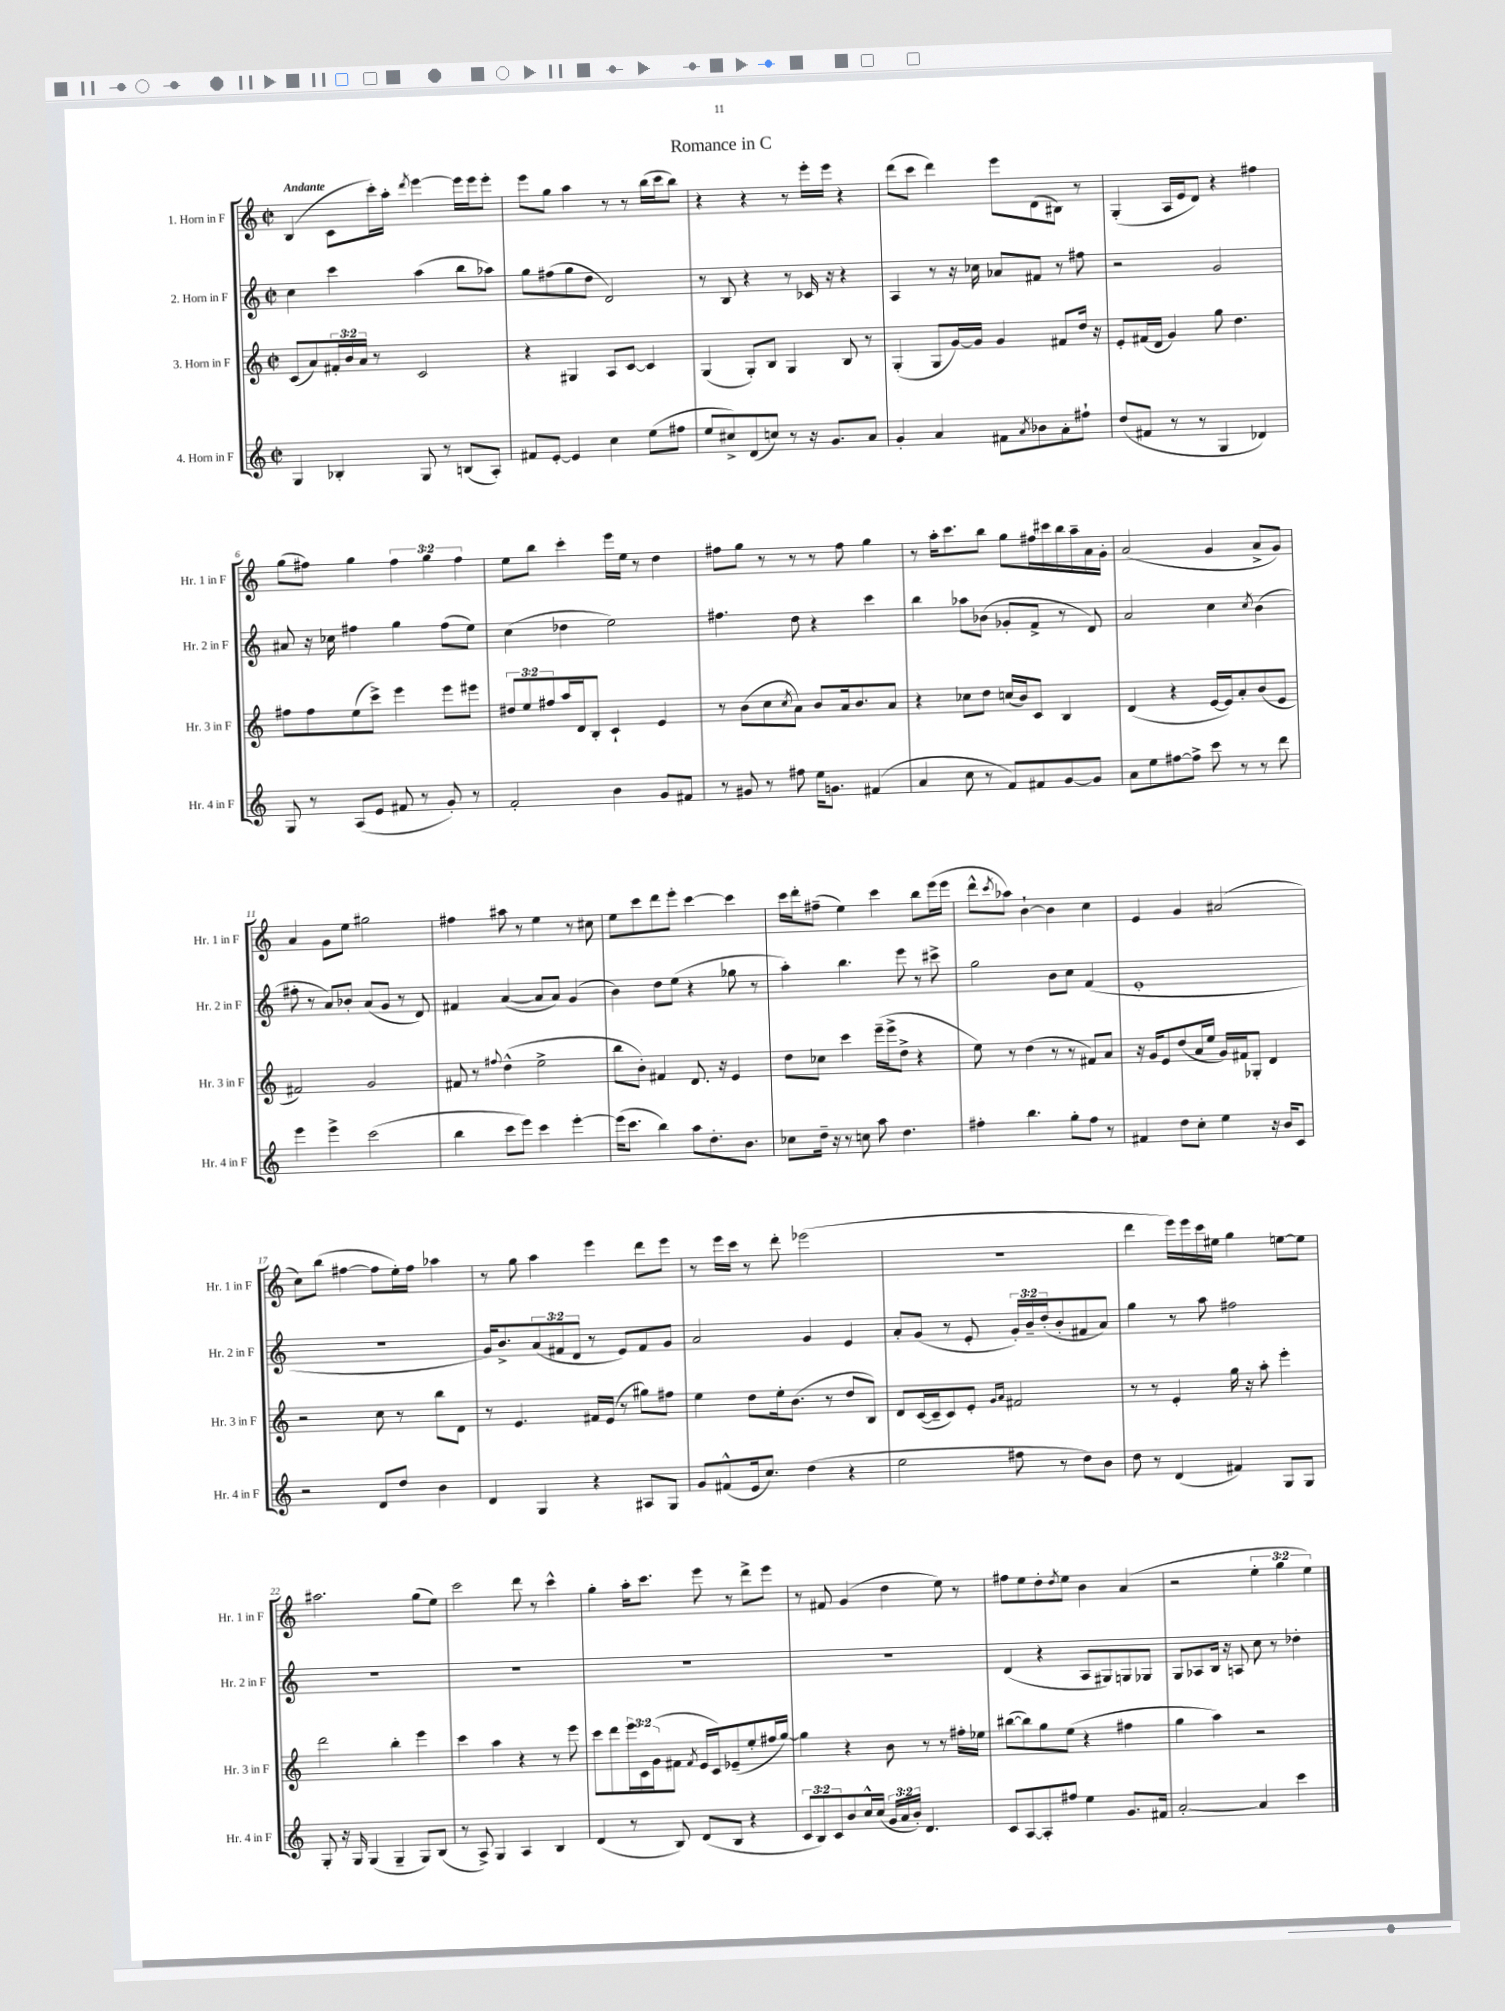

**kern	**kern	**kern	**kern
*staff4	*staff3	*staff2	*staff1
*clefG2	*clefG2	*clefG2	*clefG2
*k[]	*k[]	*k[]	*k[]
*M2/2	*M2/2	*M2/2	*M2/2
*met(c|)	*met(c|)	*met(c|)	*met(c|)
4G/	(8c/L	4cc\	(4B/
.	8a/)	.	.
4B-'/	24f#'/L	4ccc\	8c\L
.	24b/	.	.
.	24a/JJ	.	.
.	8r	.	16ccc'\L)
.	.	.	16aa'\JJ
.	.	.	8qddd/
8G/	2c/	(4aa\	[4eee\
8r	.	.	.
(8B/L	.	8bb\L	16eee\]LL
.	.	.	16eee\J
8A'/J)	.	8aa-\J)	8eee'\J
=	=	=	=
8f#/L	4r	8gg\L	8eee\L
[8e'/J	.	(8ff#\	8gg\J
4e/]	4G#/	8gg\	4aa\
.	.	8dd\J	.
4cc\	8A/L	2d/)	8r
.	[8c/J	.	8r
(8ee\L	4c/]	.	(16bb\LL
.	.	.	16ccc\J
8ff#\J	.	.	8bb\J)
=	=	=	=
8ee/L	(4G/	8r	4r
8cc#^/)	.	8B/	.
(8d/	8G'/L)	4r	4r
8cc/J)	8B/J	.	.
8r	4G/	8r	8r
16r	.	16c-/	16eee'\LL
8.g/L	.	16r	16eee\JJ
.	8B/	4r	4r
8a/J	8r	.	.
=	=	=	=
4g'/	(4G'/	4A/	(8ddd\L
.	.	.	8ccc\J
4a/	8G/L	8r	4ddd\)
.	[16g/L)	16r	.
.	16g/]JJ	16cc-\	.
8f#\L	4g/	8a-/L	8eee\L
8qa/	.	.	.
8b-\	.	8f#/J	(8d\
8a'\	8f#/L	8r	8B#\J)
8ff#`\J	16dd/Jk	8ff#\	8r
.	16r	.	.
=	=	=	=
(8dd/L	8e'/L	2r	(4G'/
8f#/J	(16f#/L	.	.
.	16d/JJ	.	.
8r	4g/)	.	16A/LL
.	.	.	16e/J
8r	.	.	8d/J)
4G/	8gg\	2g/	4r
.	4.dd\	.	.
4d-/)	.	.	4ff#\
=	=	=	=
8G/	8ff#\L	8a#/	(8gg\L
8r	8ff#\	16r	8ff#\J)
.	.	16cc-\	.
(8A/L	(8ee\	4ff#\	4gg\
8e/J	8ccc^\J)	.	.
8f#/	4eee\	4gg\	6ff#\
8r	.	.	.
.	.	.	6gg\
8g'/)	8eee\L	(8ff#\L	.
.	.	.	6ff#\
8r	8eee#\J	8ee\J)	.
=	=	=	=
2f'/	12dd#/L	(4cc\	8ee\L
.	12ee/	.	.
.	.	.	8bb\J
.	12ff#/	.	.
.	16aa/L	4dd-\	4ccc'\
.	16d/J	.	.
.	8B'/J	.	.
4b\	4c`/	2ee\)	16eee\LL
.	.	.	16ee\JJ
.	.	.	8r
8g/L	4e/	.	4dd\
8f#/J	.	.	.
=	=	=	=
8r	8r	4.ff#\	8ff#\L
8g#/	(8b\L	.	8gg\J
8r	8cc\	.	8r
.	8qcc/	.	.
8ff#\	8a\J)	8dd\	8r
16ee\LK	8b/L	4r	8r
8.g\J	.	.	.
.	16a/k	.	8ff#\
.	8.b/	.	.
(4f#/	.	4ccc\	4gg\
.	8a/J	.	.
=	=	=	=
4a/	4r	4bb\	8r
.	.	.	16aa'\LK
.	.	.	8.ccc\
8cc\	8cc-\L	8aa-\L	.
8r	8dd\J	(8b-\J	8bb\J
8f/L)	(16cc/LL	8g-'/L	8gg\L
.	16b/J)	.	.
8f#/	8c/J	8f^/J	16ff#\L
.	.	.	16ccc#\
[8g/	4B/	8r	16bb\
.	.	.	16aa~\
8g/]J	.	8d/)	16a\
.	.	.	16g'\JJ
=	=	=	=
8a\L	(4d/	2a/	(2a/
8ee\	.	.	.
[8ff#\	4r	.	.
8ff#^\]J	.	.	.
8ccc\	[16e/LL	4cc\	4g/
.	16e/]J)	.	.
8r	8a'/	.	.
.	.	8qcc/	.
8r	(8b/	(4b\	8a^/L
8ddd\	8e/J	.	8g/J)
=	=	=	=
4eee\	2f#/)	8ff#'\	4a/
.	.	8r	.
4eee^\	.	8a/L)	8g\L
.	.	8b-'/J	8ee\J
(2ccc\	2g/	(8a/L	2gg#\
.	.	8g/J	.
.	.	8r	.
.	.	8d/)	.
=	=	=	=
4bb\	8f#/	4f#/	4ff#\
.	8r	.	.
.	8qqff#/	.	.
8ccc\L	(4dd^^\	([4a/	8aa#\
8eee\J)	.	.	8r
4ccc\	2ee^\	8a/]L	4ee\
.	.	8a/J)	.
[4eee'\	.	(4g/	8r
.	.	.	8cc#\
=	=	=	=
(16eee\]LK	8bb\L	4b\)	8ee\L
8.ccc\J	.	.	.
.	8b'\J)	.	8ccc\
4bb\)	4f#/	8dd\L	8ddd\
.	.	(8ee\J	8eee'\J
8aa\L	8.d/	4r	[4ccc\
8.dd'\	.	.	.
.	16r	.	.
.	4e/	8gg-\	4ccc\]
8.b\J	.	.	.
.	.	8r	.
=	=	=	=
8cc-\L	8dd\L	4aa'\)	16ccc\LL
.	.	.	16ddd'\J
16dd~\Jk	8cc-\J	.	(8ff#~\J
16r	.	.	.
8r	4ccc\	4.bb\	4ee\)
8cc\	.	.	.
8aa\	(16eee~\LL	.	4ccc\
.	16eee^\J	.	.
4.dd\	8dd^\J	8eee\	.
.	4r	8r	8bb\L
.	.	8ccc#^\	(16eee\L
.	.	.	16eee\JJ
=	=	=	=
4ff#'\	8ee\)	2gg\	8ddd^^\L
.	.	.	8qccc/
.	8r	.	8aa-\J)
4.bb\	(4dd\	.	[4b`\
.	8r	8b\L	4b\]
8gg'\L	8r	8cc\J	.
8ff#\J	8f#/L)	(4f/	4cc\
8r	8a/J	.	.
=	=	=	=
4f#/	16r	1e'	4e/
.	16g/LK	.	.
.	8e/	.	.
8dd\L	(8dd/	.	4g/
8cc'\J	16a/L	.	.
.	16ee/JJ	.	.
4ee\	16g/LL)	.	(2a#/
.	16f#/J	.	.
.	8G-'/J	.	.
16r	4d/	.	.
16b/LK	.	.	.
8c/J	.	.	.
=	=	=	=
2r	2r	1r	8cc\L)
.	.	.	(8bb\J
.	.	.	[4ff#\
8d/L	8cc\	.	8ff#\]L
8dd/J	8r	.	16ee'\L)
.	.	.	16ff#\JJ
4b\	8bb\L	.	4aa-\
.	8d\J	.	.
=	=	=	=
4d/	8r	16g/LK)	8r
.	.	8.b^/	.
.	4.e/	.	8gg\
4G/	.	(12a/	4aa\
.	.	12f#/	.
.	.	12d/J	.
4r	16f#/LL	8r	4eee\
.	(16e/JJ	.	.
.	8r	8e/L)	.
8A#/L	8gg#\L)	8f#/	8ddd\L
8G/J	8ff#\J	8g/J	8eee\J
=	=	=	=
8g/L	4ee\	2a/	8r
(8f#^^/	.	.	16eee\LL
.	.	.	16ccc\JJ
16e/k	8dd\L	.	8r
8.cc/J)	.	.	.
.	16ee'\k	.	8ddd'\
.	(8.b\J	.	.
(4dd\	.	4g/	(2eee-\
.	8r	.	.
4r	8dd/L	4e/	.
.	8B/J)	.	.
=	=	=	=
2ee\	8d/L	8a'/L	1r
.	([16c/L	(8g/J	.
.	16c~/]J	.	.
.	8c/)	8r	.
.	8e'/J	8e'/	.
.	16qqg/LL	.	.
.	16qqa/JJ	.	.
8ff#\	2f#/	24g'/LL)	.
.	.	24b~/	.
.	.	(24dd'/J	.
8r	.	8b'/	.
8dd\L)	.	8f#/	.
8b\J	.	8a/J)	.
=	=	=	=
8dd\	8r	4gg\	4ddd\
8r	8r	.	.
(4d/	4e'/	8r	16eee\LL)
.	.	.	16eee\
.	.	8aa\	16ccc\
.	.	.	16ee#\JJ
4f#/)	16gg\	2ff#\	4gg\
.	16r	.	.
.	8aa'\	.	.
8G/L	4eee'\	.	[8ee\L
8G/J	.	.	8ee\]J
=	=	=	=
8G'/	2ddd\	1r	2.aa#\
16r	.	.	.
16G/	.	.	.
(4G/	.	.	.
4G~/	4bb'\	.	.
8G/L)	4eee\	.	(8gg\L
(8B/J	.	.	8ee\J)
=	=	=	=
8r	4ccc\	1r	2ccc\
8A^/)	.	.	.
4G/	4aa\	.	.
4A/	4r	.	8ddd\
.	.	.	8r
4B/	8r	.	4ccc^^\
.	8eee\	.	.
=	=	=	=
(4d/	8ccc\L	1r	4gg'\
.	8ddd\	.	.
8r	24eee\L	.	16aa'\LK
.	24c\	.	.
.	.	.	8.ccc\J
.	(24g\J	.	.
8B/)	8f#\J	.	.
.	8qf#/	.	.
(8d/L	16e/LL	.	8eee\
.	16c/J)	.	.
8B/J	(8e-~/	.	8r
4r	8ee'/	.	8ddd^\L
.	16ff#/L	.	8eee\J
.	[16gg/JJ)	.	.
=	=	=	=
12c/L	4gg\]	1r	8r
12B/)	.	.	.
.	.	.	8f#/
12c/	.	.	.
8b/	4r	.	(4g/
16cc^^/L	.	.	.
(16cc/JJ	.	.	.
24g/LL	8b\	.	4dd\
24a/	.	.	.
24b'/JJ)	.	.	.
4.d/	8r	.	.
.	8r	.	8ee\)
.	16ff#'\LL	.	8r
.	16ee-\JJ	.	.
=	=	=	=
8c/L	([8bb#\L	(4d/	8ff#\L
[8A/	8bb#\])	.	8ee\
8A'/]	8gg\	4r	8dd'\
.	.	.	8qdd/
8ff#/J	(8ee\J	.	8ee\J
4ee\	4r	8A/L	4b\
.	.	8G#/)	.
8.g/L	4ff#\	8G/	(4a/
.	.	8G-/J	.
16f#/Jk	.	.	.
=	=	=	=
[2a'/	4gg\	8G/L	2r
.	.	8A-/	.
.	4aa\)	16B/Jk	.
.	.	16r	.
.	.	8A/	.
4a/]	2r	8cc\	6ee'\
.	.	8r	.
.	.	.	6gg\
4ccc\	.	4dd-'\	.
.	.	.	6ee\)
==	==	==	==
*-	*-	*-	*-
